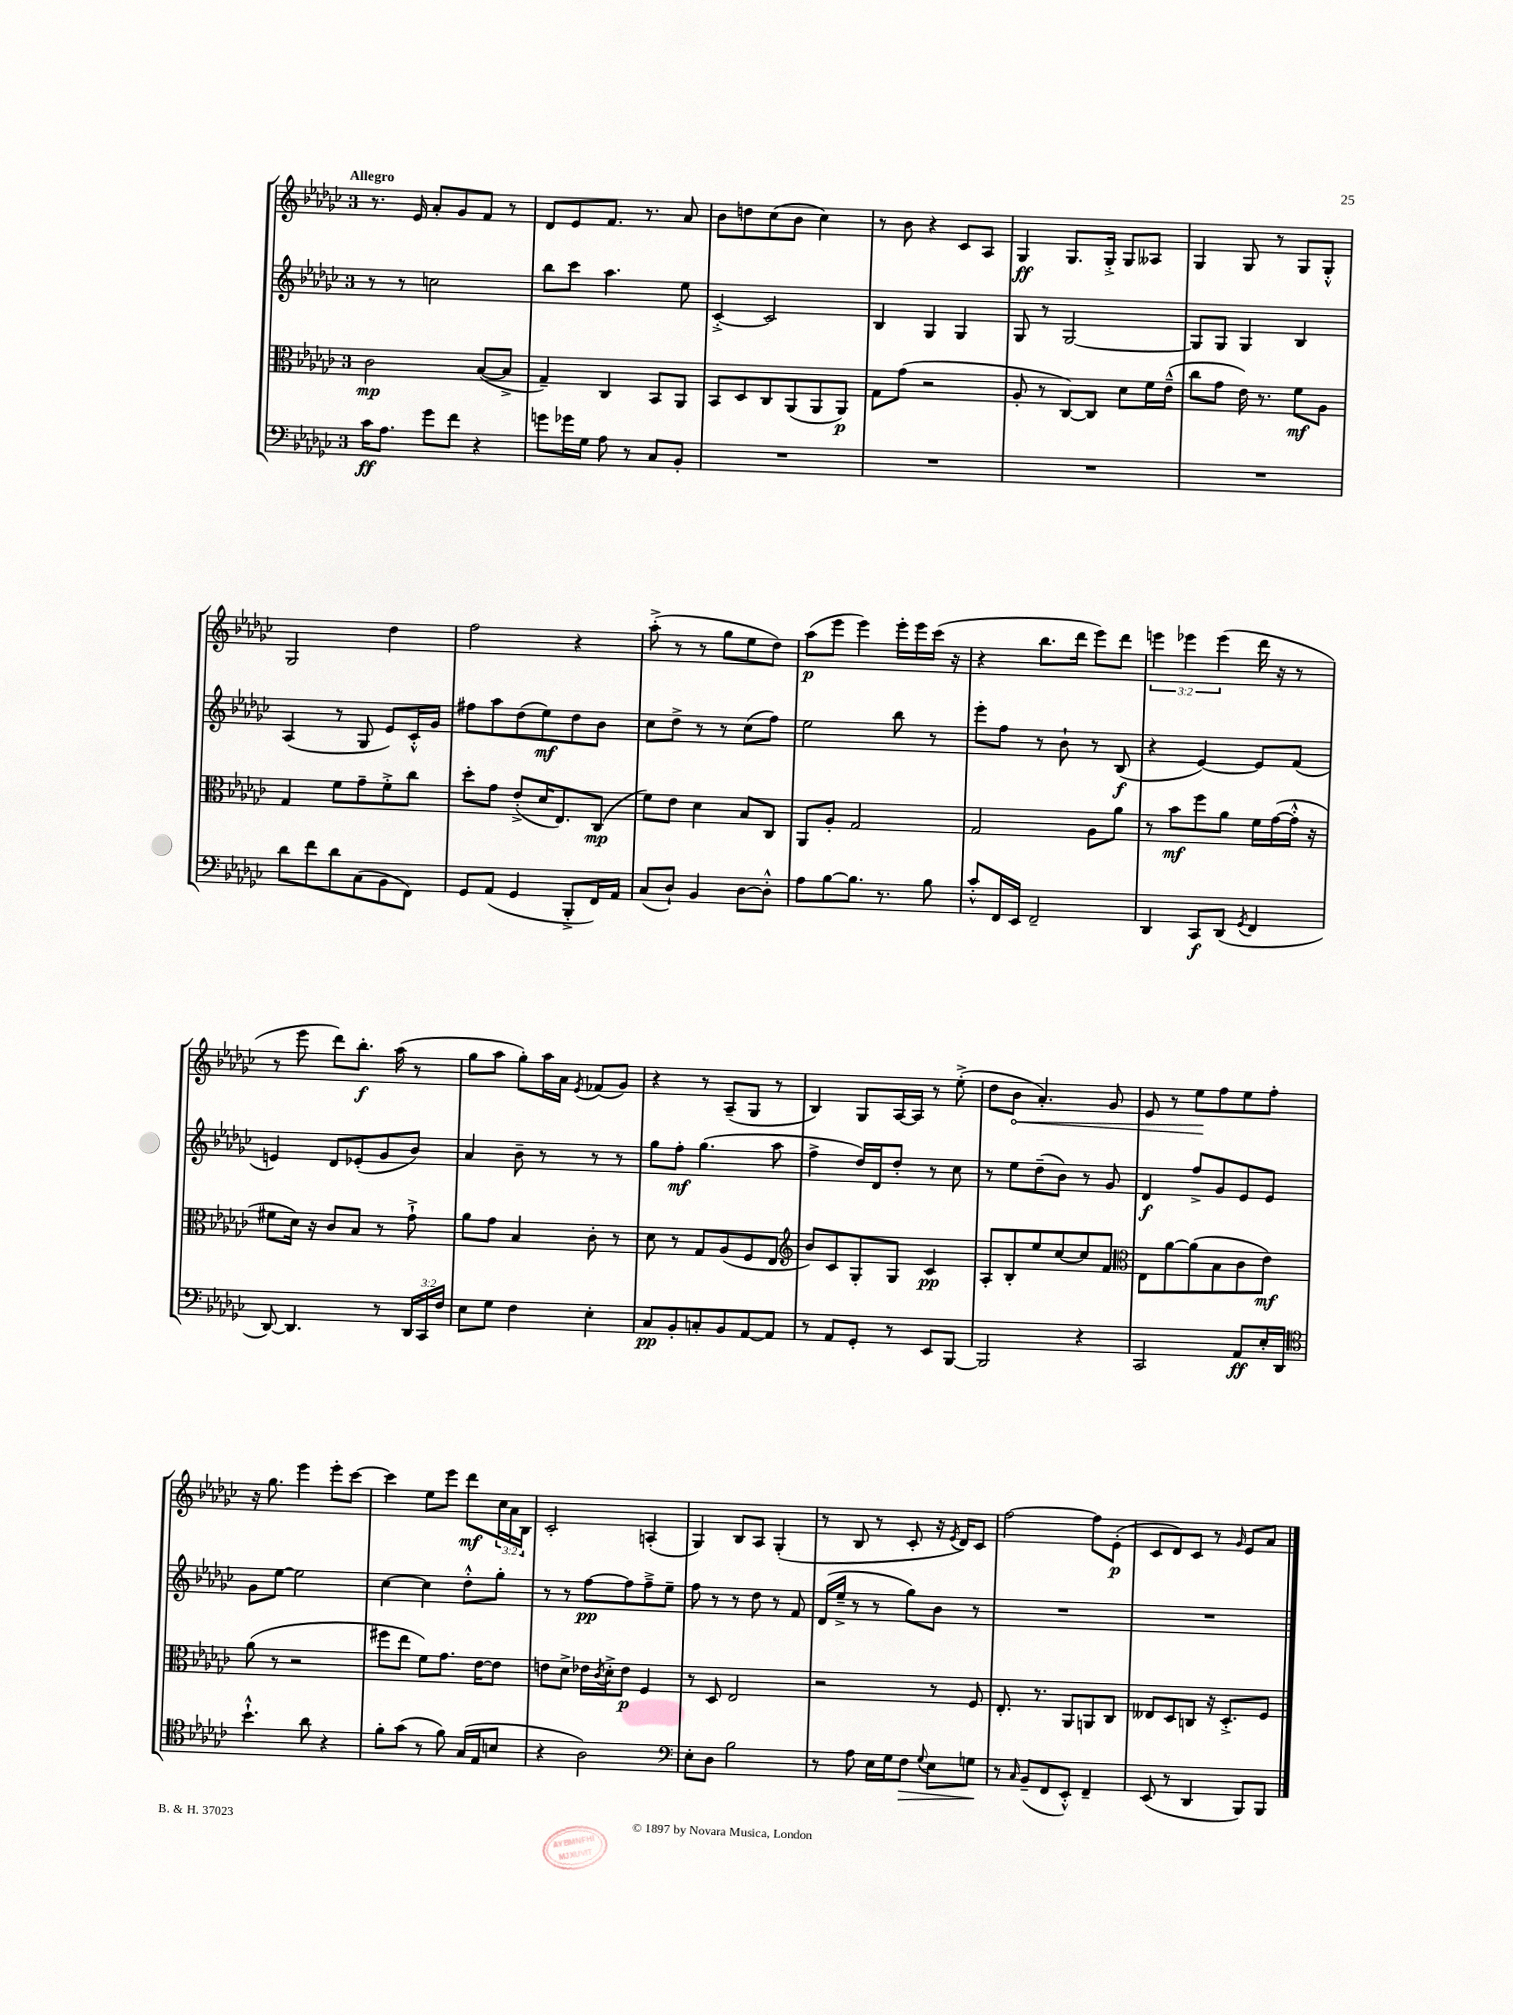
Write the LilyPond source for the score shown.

<<
\new StaffGroup <<
\new Staff = "s0" {
    \clef treble \key ges \major \once \override Staff.TimeSignature.style = #'single-digit \time 3/4 \override Staff.TupletNumber.text = #tuplet-number::calc-fraction-text \tempo "Allegro"
    r8. ees'16 aes'8-. ges'8 f'8 r8 |
    des'8 ees'8 f'8. r8. aes'8 |
    bes'8 d''8 ces''8( bes'8 ces''4) |
    r8 bes'8 r4 ces'8 aes8 |
    ges4\ff ges8. ges16-.-> ges8 aeses8 |
    ges4 ges8 r8 ges8 ges8-.-^ |
    ges2 des''4 |
    f''2 r4 |
    aes''8-.->( r8 r8 ges''8 ees''8 des''8) |
    aes''8\p( ees'''8 ees'''4) ees'''16-. ees'''16 ces'''16( r16 |
    r4 bes''8. des'''16 ees'''8) des'''8 |
    \tuplet 3/2 { e'''4 ees'''4 ees'''4( } des'''16 r16 r8 |
    r8 ees'''8 des'''8) bes''8.-.\f aes''16( r8 |
    ges''8 aes''8 ges''8-.) aes''16 aes'16 \acciaccatura { ees'8 } fes'8( ges'8) |
    r4 r8 aes8--( ges8 r8 |
    bes4) ges8 aes16~ aes16 r8 ees''8-.->( |
    des''8 \once \override Hairpin.circled-tip = ##t bes'8\< aes'4.-.) ges'8 |
    ees'8 r8 ees''8\! f''8 ees''8 f''8-. |
    r16 ges''8. ees'''4 ees'''8-. ces'''8~ |
    ces'''4 ees''8 ees'''8 des'''8\mf \tuplet 3/2 { ces''16 aes'16 bes16 } |
    ces'2-. a4-.( |
    ges4) bes8 aes8 ges4-.( |
    r8 bes8 r8 ces'8-. r16 \acciaccatura { ees'8 } des'16) ces'8 |
    f''2~ f''8 ees'8-.\p( |
    ces'8 des'8) ces'8 r8 \grace { ges'16 } ees'8 aes'8 \bar "|." |
}
\new Staff = "s1" {
    \clef treble \key ges \major \once \override Staff.TimeSignature.style = #'single-digit \time 3/4
    r8 r8 c''2 |
    bes''8 ces'''8 aes''4. ees''8 |
    ces'4~-.-> ces'2 |
    bes4 ges4 ges4 |
    ges8 r8 ges2~ |
    ges8 ges8 ges4 bes4 |
    aes4( r8 ges8 ees'8) ces'16-.-^ ges'16 |
    fis''8 aes''8 des''8( ees''8\mf) des''8 bes'8 |
    ces''8 des''8-> r8 r8 ces''8( f''8) |
    ees''2 bes''8 r8 |
    ees'''8-. f''8 r8 bes'8-! r8 bes8\f( |
    r4 ees'4~) ees'8 f'8( |
    e'4) des'8 ees'8-.( ges'8 bes'8) |
    aes'4 bes'8-- r8 r8 r8 |
    ges''8 f''8-.\mf ges''4.( aes''8 |
    f''4-> des''16) des'16 des''8-. r8 ces''8 |
    r8 ees''8 des''8--( bes'8) r8 ges'8 |
    des'4\f f''8-> ges'8 ees'8 ees'8 |
    ges'8 ees''8~ ees''2 |
    ces''4~ ces''4 des''8-.-^ ges''8-. |
    r8 r8 f''8~\pp f''8 f''8---> ees''8-- |
    f''8 r8 r8 des''8 r8 f'8 |
    des'16( ees''16---> r8 r8 ges''8) bes'8 r8 |
    R2. |
    R2. \bar "|." |
}
\new Staff = "s2" {
    \clef alto \key ges \major \once \override Staff.TimeSignature.style = #'single-digit \time 3/4
    ces'2\mp bes8~( bes8-> |
    ges4--) ces4 bes,8 aes,8 |
    bes,8 des8 ces8 aes,8( aes,8 aes,8\p) |
    ges8 ges'8( r2 |
    aes8-. r8 ces8~) ces8 des'8 f'16 ees'16---^( |
    ces''8 ges'8 ees'16) r8. f'8\mf aes8 |
    ges4 f'8 ges'8-- f'8-.-> ces''8 |
    des''8-. ges'8 ees'8-.->( des'16 ees8.) ces8\mp( |
    f'8) ees'8 des'4 bes8 ces8 |
    aes,8 aes8-. ges2 |
    ges2 aes8 aes'8 |
    r8 bes'8\mf f''8 aes'8 f'16 ges'16~( ges'16-.-^ r16 |
    fis'8 des'16) r16 ces'8 bes8 r8 ges'8-!-> |
    aes'8 ges'8 bes4 ces'8-. r8 |
    des'8 r8 ges8 aes8( f8 ees8 |
    \clef treble bes'8) ces'8 ges8-. ges8 ces'4\pp |
    aes8-. bes8-. ees''8 ces''8~ ces''8 f'8 |
    \clef alto ees8 aes'8~ aes'8( bes8 ces'8 ees'8\mf) |
    aes'8( r8 r2 |
    fis''8 ees''8 f'8) ges'8. ees'16~ ees'8 |
    e'8 des'8-> ees'16 \acciaccatura { ces'8 } des'16-.-> ees'8\p f4 |
    r8 des8 ees2 |
    r2 r8 f8 |
    ees8.-. r8. aes,8 a,8 ces8 |
    eeses8 des8 c8 r16 des8.-.-> f8 \bar "|." |
}
\new Staff = "s3" {
    \clef bass \key ges \major \once \override Staff.TimeSignature.style = #'single-digit \time 3/4 \override Staff.TupletNumber.text = #tuplet-number::calc-fraction-text
    ces'16\ff aes8. ges'8 f'8 r4 |
    g'8 ges'16 ges16 aes8 r8 ces8 bes,8-. |
    R2. |
    R2. |
    R2. |
    R2. |
    des'8 f'8 des'8 ces8( bes,8 f,8) |
    ges,8 aes,8( ges,4 bes,,8-.-> f,16) aes,16 |
    ces8( des8-!) bes,4 des8~ des8-.-^ |
    aes8 bes8~ bes8. r8. bes8 |
    ces'8-.-^ f,16 ees,16 f,2-- |
    des,4 ces,8\f des,8( \acciaccatura { ges,8 } f,4 |
    des,8~) des,4. r8 \tuplet 3/2 { des,16 ces,16 f16 } |
    ees8 ges8 f4 ees4-. |
    ces8\pp bes,8-. c8-. bes,8 aes,8~ aes,8 |
    r8 aes,8 ges,8-. r8 ees,8 bes,,8~ |
    bes,,2 r4 |
    ces,2 aes,8\ff ees16-. des,16 |
    \clef tenor bes'4.-!-^ aes'8 r4 |
    f'8-. ges'8( r8 f'8) ges16( ees16 b8 |
    r4 aes2) |
    \clef bass ees8-. des8 bes2 |
    r8 aes8 ees16 ges16 f8\> \appoggiatura { ges8 } ees8 g8\! |
    r8 \grace { ces16 } bes,8--( f,8 ees,8-.-^) f,4-- |
    ees,8( r8 des,4 bes,,8) bes,,8 \bar "|." |
}
>>
>>
\layout { \context { \Score \remove "Bar_number_engraver" } }
